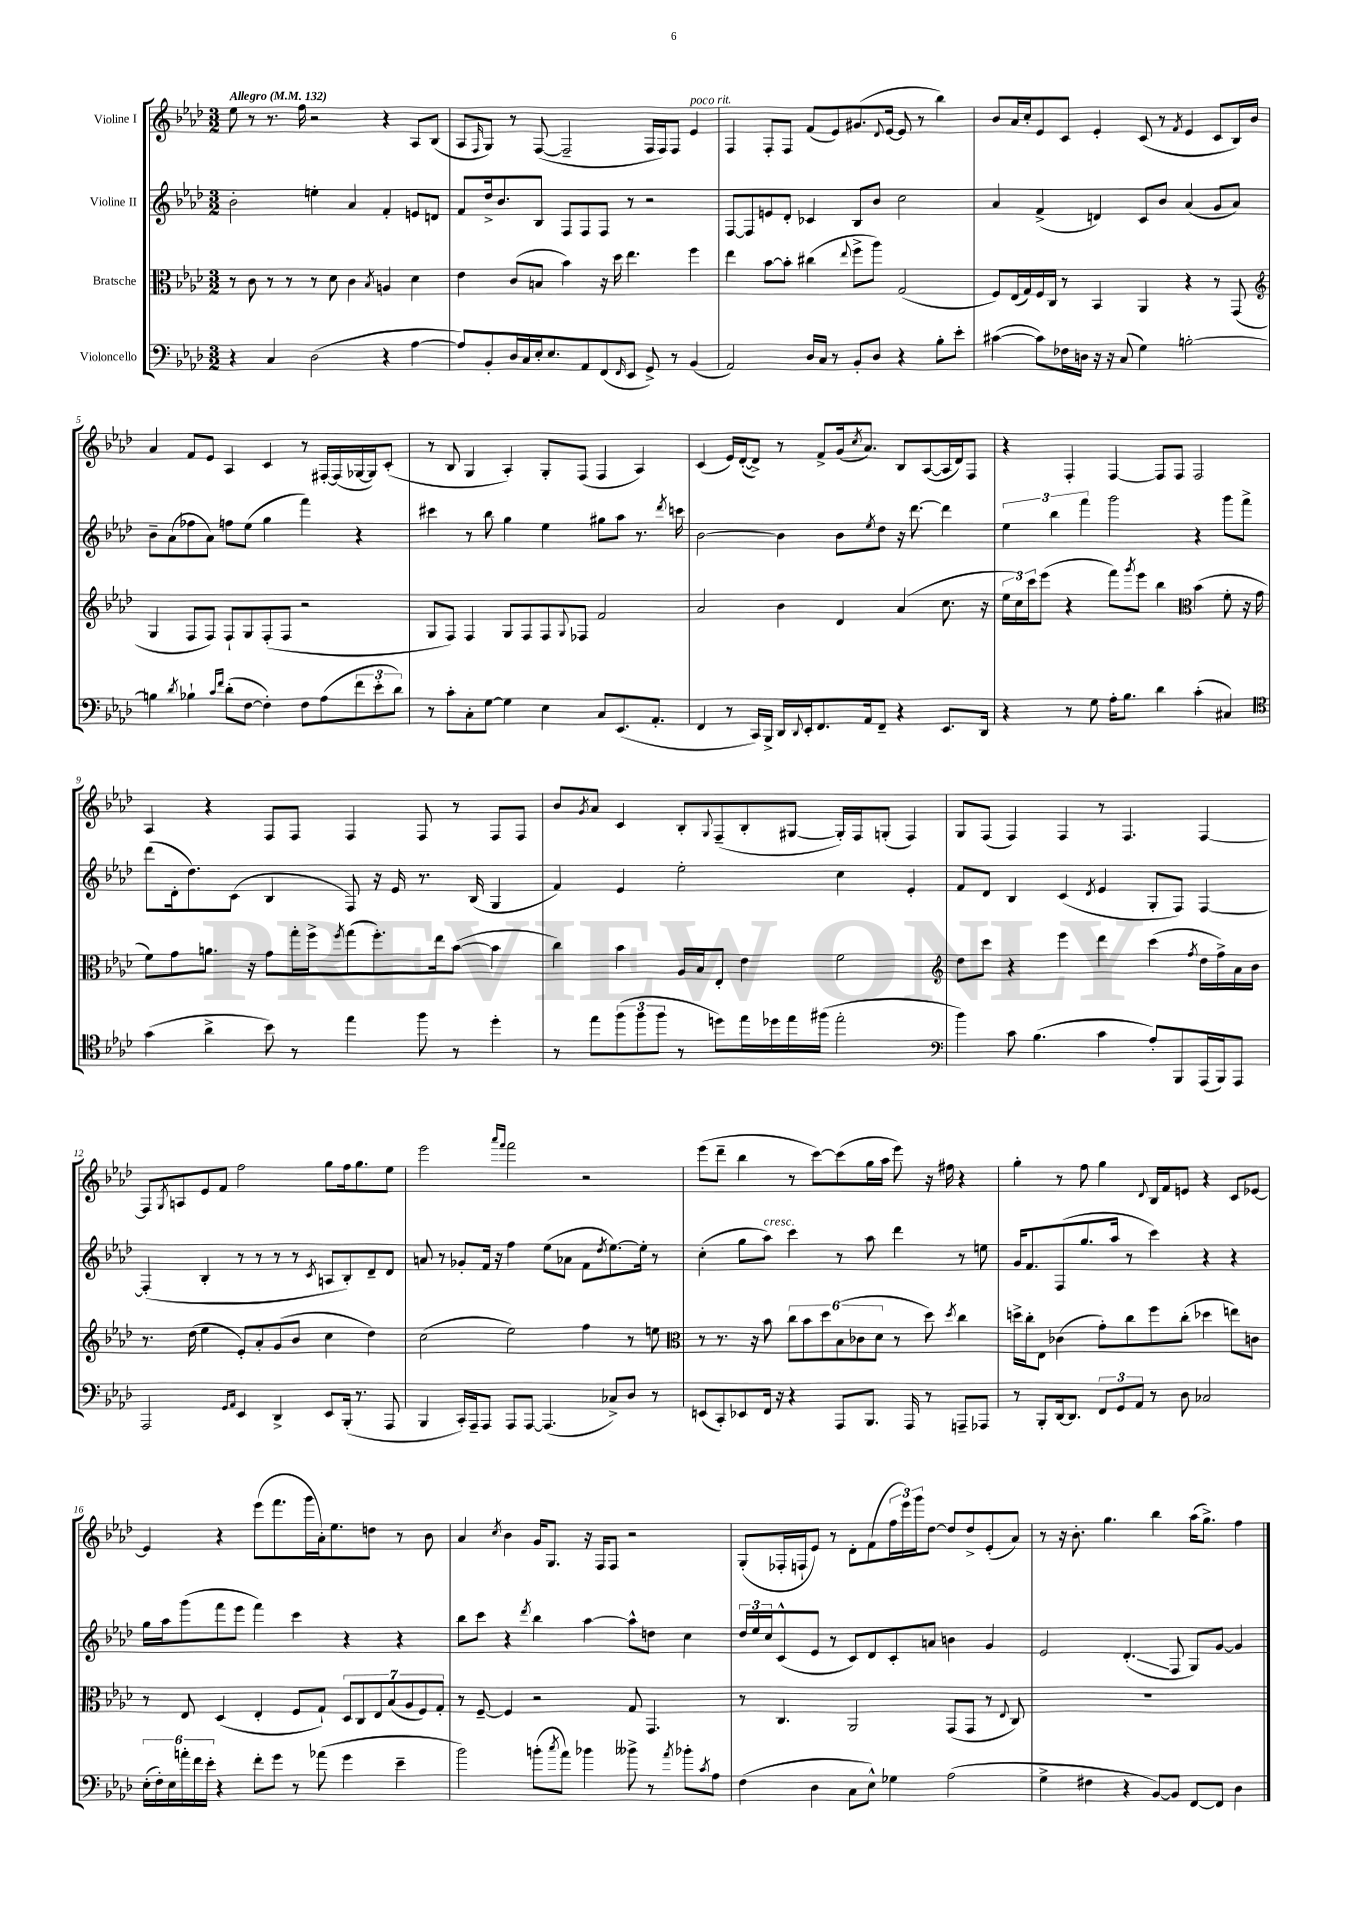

**kern	**kern	**kern	**kern
*staff4	*staff3	*staff2	*staff1
*clefF4	*clefC3	*clefG2	*clefG2
*k[b-e-a-d-]	*k[b-e-a-d-]	*k[b-e-a-d-]	*k[b-e-a-d-]
*M3/2	*M3/2	*M3/2	*M3/2
*MM132	*MM132	*MM132	*MM132
4r	8r	2b-'	8ee-
.	8c	.	8r
4C	8r	.	8.r
.	8r	.	.
.	.	.	16ff
(2D-	8r	4ee'	2r
.	8d-	.	.
.	4c	4a-	.
.	8qB-	.	.
4r	4A	4f'	4r
[4A-	4d-	8e	8A-
.	.	8d	(8B-
=	=	=	=
8A-])	4e-	8f	8A-
.	.	.	16qqF
8BB-'	.	16dd-^	8G)
.	.	8.b-	.
16D-	(8c	.	8r
16C	.	.	.
16E-'	8B	8B-	([8F
8.E-	.	.	.
.	4b-)	8F	2F~]
8AA-	.	8F	.
(8FF	16r	8F	.
.	16dd-	.	.
16qqFF	.	.	.
8EE-	4.ee-	8r	.
8GG^)	.	2r	16F
.	.	.	16F)
8r	.	.	8F
(4BB-	4ff	.	4e-
=	=	=	=
2AA-)	4ee-	[8F	4F
.	.	8F]	.
.	[8b-	8e	8F'
.	8b-']	8d-'	8F
16D-	(4cc#	4c-	(8f
16C	.	.	.
8r	.	.	8e-)
.	8qqee-	.	.
8BB-'	8ff^	8B-	(8.g#
8D-	8aa-)	8b-	.
.	.	.	8qqd-
.	.	.	[16e-
4r	(2G	2cc	8e-]
.	.	.	8r
8B-'	.	.	4bb-)
8e-'	.	.	.
=	=	=	=
([4c#	8F)	4a-	8b-
.	(16E-	.	16a-
.	16G)	.	16cc'
8c#])	16F	(4f^	8e-
.	16C	.	.
16F-	8r	.	8c
16D	.	.	.
16r	4BB-	4d)	4e-'
16r	.	.	.
(8C	.	.	.
4G)	4AA-	8c	(8c
.	.	8b-	8r
.	.	.	8qf
[2B'	4r	(4a-	4e-
.	8r	8g	8c
.	(8GG	8a-)	16B-)
.	.	.	16b-
=	=	=	=
*	*clefG2	*	*
4B]	4G	8b-~	4a-
.	.	(8a-	.
8qd-	.	.	.
4B-`	8F	8ff-	8f
.	8F)	8a-)	8e-
16qqc	.	.	.
16qqf	.	.	.
(8d-'	8F`	8ff	4A-
[8F	8G	(8ee-	.
4F'])	(8F'	4gg	4c
.	8F	.	.
8F	2r	4fff)	8r
(8A-	.	.	[16F#'
.	.	.	(16F#]
12f	.	4r	[16G-
.	.	.	16G-])
12e-'	.	.	.
.	.	.	(8c'
12d-)	.	.	.
=	=	=	=
8r	8G	4ccc#	8r
8c'	8F)	.	8B-
8C'	4F	8r	4G
[8G	.	8bb-	.
4G]	8G	4gg	4A-')
.	8F	.	.
4E-	8F	4ee-	8G'
.	8qqG	.	.
.	8F-	.	(8F
8C	2f	8gg#	4F
(8.EE-	.	8aa-	.
.	.	8.r	4A-)
8.AA-'	.	.	.
.	.	8qddd-	.
.	.	16ccc	.
=	=	=	=
4FF	2a-	[2b-	(4c
8r	.	.	16e-)
.	.	.	([16d-'
16CC)	.	.	8d-^])
16BBB-^	.	.	.
16DD-	4b-	4b-]	8r
8qqDD-	.	.	.
16EE-'	.	.	.
8.FF	.	.	8f^
.	4d-	8b-	(16g
.	.	.	8qcc
16AA-	.	.	8.a-)
.	.	8qee-	.
8FF~	.	8dd-	.
4r	(4a-	16r	8B-
.	.	[8.ddd-	.
.	.	.	([8A-
8.EE-	8.cc	4ddd-]	16A-]
.	.	.	16d-)
.	.	.	8F
16DD-	16r	.	.
=	=	=	=
4r	24ee-	6ee-	4r
.	24cc)	.	.
.	24ccc	.	.
.	(8eee-	.	.
.	.	6bb-	.
8r	4r	.	4F'
.	.	6fff	.
8G	.	.	.
16A-'	8fff)	2ggg	[4F
8.B-	.	.	.
.	8qggg	.	.
.	8eee-	.	.
4d-	4bb-	.	8F]
.	.	.	8F
*	*clefC3	*	*
(4c'	(4b-	4r	2F
4C#)	8f'	8ggg	.
.	16r	8fff^	.
.	16g	.	.
=	=	=	=
*clefC4	*	*	*
(4g	8f)	(8ddd-	4A-
.	8g	16d-'	.
.	.	8.dd-)	.
4a-^	8.a	.	4r
.	.	(8c	.
.	16r	.	.
8b-)	8g	4B-	8F
8r	16gg'	.	8F
.	16ff^	.	.
.	8qff	.	.
4ee-	(8gg	8F)	4F
.	8.ff')	16r	.
.	.	16e-	.
8ff	.	8.r	8F
.	16ee-	.	.
8r	([8b-	.	8r
.	.	(16B-	.
4dd-'	4b-]	4G	8F
.	.	.	8F
=	=	=	=
8r	4cc)	4f)	8b-
.	.	.	8qg
8ee-	.	.	8a-
(12ff	4b-	4e-	4c
12ff	.	.	.
12ff	.	.	.
8r	16A-	2ee-'	8B-'
.	16B-	.	.
.	.	.	8qqG
8dd)	8E-'	.	(8F~
16ee-	4e-	.	8B-'
16dd-	.	.	.
16ee-	.	.	[8G#
(16ff#	.	.	.
2ee-'	2f	4cc	16G#'])
.	.	.	16F
.	.	.	(8G'
.	.	4e-'	4F)
=	=	=	=
*clefF4	*clefG2	*	*
4b-)	8dd-	8f	8G
.	8ccc	8d-	(8F
8c	4r	4B-	4F)
(4.B-	.	.	.
.	4eee-	(4c	4F
.	.	8qd-	.
4c	4ddd-	4e-	8r
.	.	.	4.F
8A-')	(4ccc	8G'	.
8BBB-	.	8F)	.
.	8qff	.	.
(16AAA-	16dd-	[4F	[4F
16BBB-)	16ff^)	.	.
8AAA-	16a-	.	.
.	16b-	.	.
=	=	=	=
2AAA-	8.r	(4F']	8F]
.	.	.	8qG
.	.	.	8A
.	(16dd-	.	.
.	4ee-	4B-'	8e-
.	.	.	8f
16qqGG	.	.	.
16qqAA-	.	.	.
4EE-	8e-')	8r	2ff
.	8a-'	8r	.
4DD-^	(8g	8r	.
.	8b-	8r	.
.	.	8qc	.
8EE-	4cc	8A	8gg
(16BBB-'	.	8B-')	16ff
8.r	.	.	8.gg
.	4dd-)	8d-~	.
8AAA-	.	8d-	8ee-
=	=	=	=
4BBB-	(2cc	8a	2eee-
.	.	8r	.
16CC')	.	8g-'	.
16AAA-~	.	.	.
8AAA-	.	16f	.
.	.	16r	.
.	.	.	16qqaaa-
.	.	.	16qqfff
8AAA-	2ee-)	4ff	2fff
[8AAA-	.	.	.
(4.AAA-]	.	(8ee-	.
.	.	8a-	.
.	4ff	8f	2r
.	.	8qdd-	.
8C-^)	.	[8.ee-)	.
8D-	8r	.	.
.	.	16ee-']	.
8r	8ee	8r	.
=	=	=	=
*	*clefC3	*	*
(8EE	8r	(4cc'	(8eee-
8CC')	8.r	.	8ddd-~
8EE-	.	8gg	4bb-
.	16r	.	.
16FF	8b-	8aa-)	.
16r	.	.	.
4r	12cc	4ccc	8r
.	12b-	.	.
.	.	.	[8ccc)
.	12dd-	.	.
8AAA-	(12B-	8r	(8ccc]
.	12c-	.	.
8.BBB-	.	8aa-	16gg
.	12d-	.	.
.	.	.	16aa-
.	8r	4ddd-	8eee-)
16AAA-	.	.	.
8r	8dd-)	.	16r
.	.	.	16ff#
.	8qdd-	.	.
8AAA~	4cc	8r	4r
8AAA-	.	8ee	.
=	=	=	=
8r	16dd^	16g	4gg'
.	16cc'	8.f	.
8BBB-'	8E-	.	.
[16DD-	(4c-	(8F	8r
8.DD-]	.	.	.
.	.	8.gg	8ff
12FF	8g')	.	4gg
.	.	16aa-	.
12GG	.	.	.
.	8cc	8r	.
12AA-	.	.	.
.	.	.	8qqd-
8r	8ff	4ccc)	16B-
.	.	.	16f
8D-	(8cc'	.	8e
2C-	4dd-	4r	4r
.	8ee)	4r	8c
.	8c	.	[8e-
=	=	=	=
(24E-'	8r	16gg	4e-]
24F')	.	.	.
.	.	16aa-	.
24E-	.	.	.
24a'	8E-	(8ggg	.
24f	.	.	.
24e-'	.	.	.
4r	(4D-	8fff	4r
.	.	8eee-	.
8f'	4E-'	4fff)	(8eee-
8g	.	.	8.fff
8r	8F	4ccc	.
.	.	.	16ggg
(8a-	8G`)	.	16a-')
.	.	.	8.ee-
4g	14D-	4r	.
.	14C	.	.
.	.	.	8dd
.	14E-	.	.
.	(14B-	.	.
4e-~	.	4r	8r
.	14A-	.	.
.	14F)	.	.
.	.	.	8b-
.	14G'	.	.
=	=	=	=
2b-)	8r	8bb-	4a-
.	[8F~	8ccc	.
.	.	.	8qcc
.	4F]	4r	4b-
.	.	8qddd-	.
(8b'	2r	4bb-	16g
.	.	.	8.G
8qcc	.	.	.
8a-)	.	.	.
4b-	.	[4aa-	16r
.	.	.	16F
.	.	.	8F
8b--^	8G	8aa-^^]	2r
8r	4.GG	8dd	.
8qa-	.	.	.
8b-'	.	4cc	.
8qc	.	.	.
8A-	.	.	.
=	=	=	=
(4F	8r	24dd-	(8G'
.	.	24ee-	.
.	.	24cc	.
.	4.C	(8c^^	16F-'
.	.	.	16F`
4D-	.	8e-	8e-)
.	.	8r	8r
8C	2AA-	8c)	8d-'
8E-^^)	.	8d-	(8f
4G-	.	8c'	24ff
.	.	.	24eee-)
.	.	.	24ggg
.	.	8a	[8dd-
(2A-	(8GG	4b	8dd-]
.	8GG	.	8dd-^
.	8r	4g	(8e-'
.	8qqE-	.	.
.	8C)	.	8a-)
=	=	=	=
4G^	1.r	2e-	8r
.	.	.	16r
.	.	.	8.b-'
4F#	.	.	.
.	.	.	4.gg
4r	.	(4.d-'	.
[8BB-)	.	.	4bb-
8BB-]	.	8F	.
[8FF	.	8G)	(16aa-
.	.	.	8.gg^)
8FF]	.	[8g	.
4D-	.	4g]	4ff
==	==	==	==
*-	*-	*-	*-
